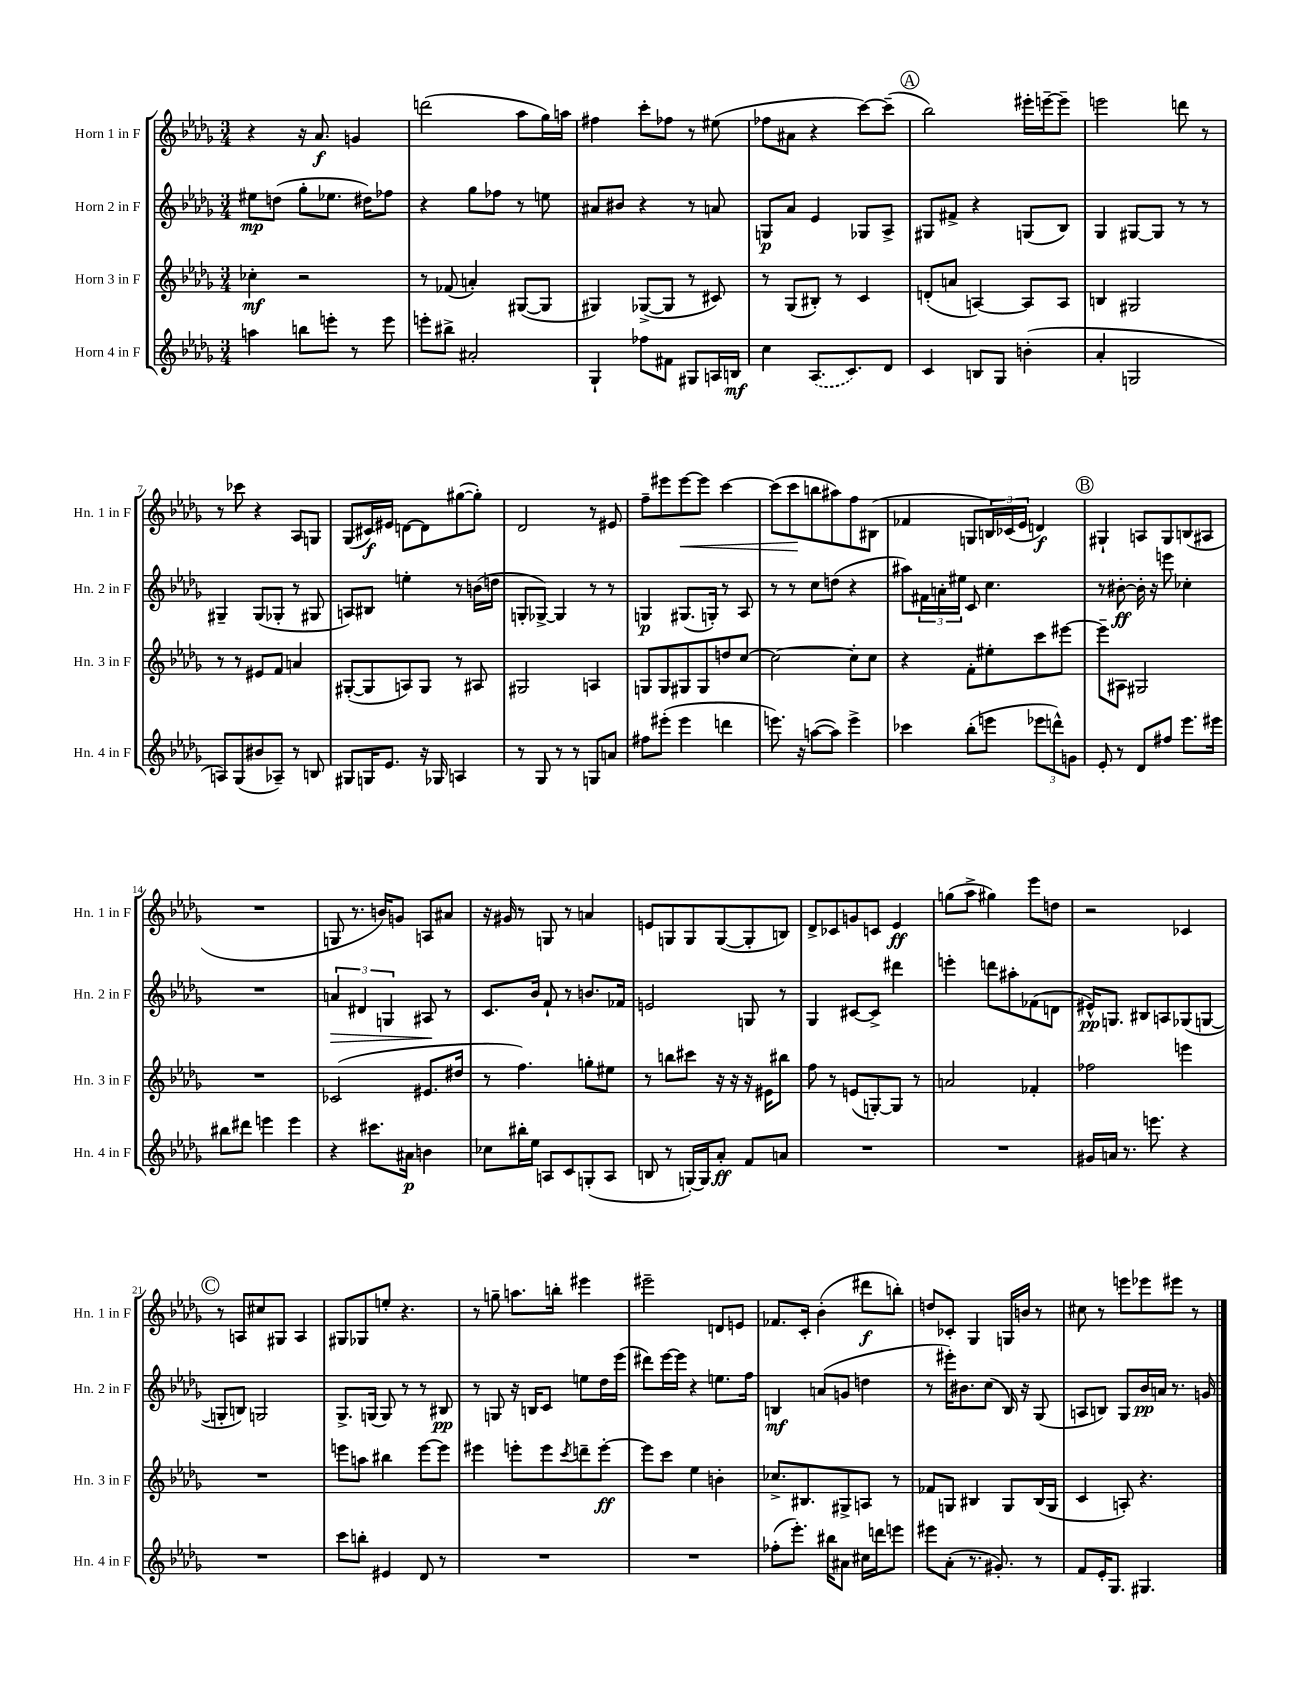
<<
\new StaffGroup <<
\new Staff = "s0" \with { instrumentName = "Horn 1 in F" shortInstrumentName = "Hn. 1 in F" } {
    \clef treble \key des \major \numericTimeSignature \time 3/4
    r4 r16 aes'8.\f g'4 |
    d'''2( aes''8 ges''16) a''16 |
    fis''4 c'''8-. fes''8 r8 eis''8( |
    fes''8 ais'8 r4 c'''8~) c'''8--( |
    \mark \markup { \circle "A" } bes''2) eis'''16-. e'''16~-- e'''8-- |
    e'''2 d'''8 r8 |
    r8 ces'''8 r4 aes8 g8 |
    ges8( cis'16\f) eis'16 d'8~ d'8 gis''8~( gis''8-.) |
    des'2 r8 eis'8 |
    f''8-- eis'''8 eis'''8~\< eis'''8 c'''4~ |
    c'''8( c'''8\! b''8 ais''8) f''8 bis8( |
    fes'4 g8 \tuplet 3/2 { b16) ces'16( ees'16 } d'4\f) |
    \mark \markup { \circle "B" } gis4-! a8 gis8 b8( ais8 |
    R2. |
    g8 r8. b'16) g'8 a8 ais'8 |
    r16 gis'16 r8 g8 r8 a'4 |
    e'8 g8 g8 g8~( g8-. b8) |
    des'8-> ces'8 g'8 c'8 ees'4\ff |
    g''8( aes''8-> gis''4) ees'''8 d''8 |
    r2 ces'4 |
    \mark \markup { \circle "C" } r8 a8 cis''8 gis8 a4 |
    gis8 ges8 e''8-. r4. |
    r8 g''8-- a''8. b''16-. eis'''4 |
    eis'''2-- d'8 e'8 |
    fes'8. c'16-. bes'4-.( dis'''8\f b''8-.) |
    d''8 ces'8-. ges4 g16 b'16 r8 |
    cis''8 r8 e'''8 ees'''8 eis'''8 r8 \bar "|." |
}
\new Staff = "s1" \with { instrumentName = "Horn 2 in F" shortInstrumentName = "Hn. 2 in F" } {
    \clef treble \key des \major \numericTimeSignature \time 3/4
    eis''8\mp d''8( ges''8-. ees''8. dis''16) fes''8 |
    r4 ges''8 fes''8 r8 e''8 |
    ais'8 bis'8 r4 r8 a'8 |
    g8\p aes'8 ees'4 ges8 aes8-> |
    \mark \markup { \circle "A" } gis8 fis'8-> r4 g8( bes8) |
    ges4 gis8~ gis8 r8 r8 |
    gis4-- gis8( ges8-. r8 gis8 |
    a8) bis8 e''4-. r8 b'16( d''16 |
    g8-. ges8~->) ges4 r8 r8 |
    g4\p gis8.( g16-.) r8 aes8 |
    r8 r8 c''8 d''8( r4 |
    ais''8) \tuplet 3/2 { fis'16 a'16-. eis''16 } c'8 c''4. |
    \mark \markup { \circle "B" } r8 bis'8~-.\ff bis'16-. r16 e'''8 ces''4-. |
    R2. |
    \tuplet 3/2 { a'4\> dis'4 g4 } ais8\! r8 |
    c'8. bes'16 f'8-! r8 b'8. fes'16 |
    e'2 g8 r8 |
    ges4 cis'8~ cis'8-> dis'''4 |
    e'''4-. d'''8 ais''8-. fes'8( d'8 |
    eis'16-^\pp) g8. bis8 a8 ges8( g8~ |
    \mark \markup { \circle "C" } g8-. b8) g2 |
    ges8.-> g16( g8) r8 r8 bis8\pp |
    r8 g8 r16 b16 c'8 e''8 des''16 ees'''16( |
    dis'''8) ees'''16~ ees'''16 r4 e''8. f''16 |
    b4\mf a'8( g'8 d''4 |
    r8 eis'''16-.) bis'8. c''8( bes16) r16 ges8( |
    a8 b8) ges8 bes'16\pp a'16 r8. g'16 \bar "|." |
}
\new Staff = "s2" \with { instrumentName = "Horn 3 in F" shortInstrumentName = "Hn. 3 in F" } {
    \clef treble \key des \major \numericTimeSignature \time 3/4
    ces''4-.\mf r2 |
    r8 fes'8( a'4-.) gis8~( gis8 |
    gis4) ges8~->( ges8 r8 cis'8) |
    r8 ges8( bis8-.) r8 c'4 |
    \mark \markup { \circle "A" } d'8-.( a'8 a4~) a8 a8 |
    b4 gis2 |
    r8 r8 eis'8 f'8 a'4 |
    gis8~-.( gis8 a8) gis8 r8 ais8 |
    gis2 a4 |
    g8 g8 gis8 gis8 d''8 c''8~ |
    c''2~ c''8-. c''8 |
    r4 f'8-. eis''8-. c'''8 eis'''8~ |
    \mark \markup { \circle "B" } eis'''8-- ais8 gis2 |
    R2. |
    ces'2( eis'8. dis''16 |
    r8 f''4.) g''8-. eis''8 |
    r8 b''8 cis'''8 r16 r16 r16 eis'16 bis''8 |
    f''8 r8 e'8( g8~-.) g8 r8 |
    a'2 fes'4-. |
    fes''2 e'''4 |
    \mark \markup { \circle "C" } R2. |
    e'''8 a''8 bis''4 e'''8~ e'''8 |
    eis'''4 e'''8-. e'''8 \acciaccatura { c'''8 } d'''8-- e'''8~-.\ff |
    e'''8 c'''8 ees''4 b'4-. |
    ces''8.-> bis8. gis8-> a8 r8 |
    fes'8 g8 bis4 g8 bis16( g16 |
    c'4 a8-.) r4. \bar "|." |
}
\new Staff = "s3" \with { instrumentName = "Horn 4 in F" shortInstrumentName = "Hn. 4 in F" } {
    \clef treble \key des \major \numericTimeSignature \time 3/4
    a''4 b''8 e'''8-. r8 e'''8 |
    e'''8-. bis''8-> ais'2-. |
    ges4-! fes''8 fis'8 gis8 a16 b16\mf |
    c''4 \once \slurDashed aes8.( c'8.) des'8 |
    \mark \markup { \circle "A" } c'4 b8 ges8 b'4-.( |
    aes'4-. g2 |
    a8) ges8( bis'8 aes8--) r8 b8 |
    gis8 g16 ees'8. r16 ges16 a4 |
    r8 ges8 r8 r8 g8 a'8 |
    fis''8 eis'''8-.( eis'''4 d'''4 |
    e'''8.) r16 a''8~( a''8) e'''4-> |
    ces'''4 bes''8-.( e'''8 \tuplet 3/2 { ees'''8 d'''8-^) g'8 } |
    \mark \markup { \circle "B" } ees'8-. r8 des'8 fis''8 ees'''8. eis'''16 |
    bis''8 dis'''8 e'''4 e'''4 |
    r4 cis'''8. ais'16\p b'4 |
    ces''8 bis''16-. ees''16 a8 c'8 g8-.( a8 |
    b8 r8 g16~-.) g16 aes'8-.\ff f'8 a'8 |
    R2. |
    R2. |
    gis'16 a'16 r8. e'''8. r4 |
    \mark \markup { \circle "C" } R2. |
    c'''8 b''8-. eis'4 des'8 r8 |
    R2. |
    R2. |
    fes''8-.( ees'''8.-.) bis''16 ais'8 cis''16 d'''16 e'''8 |
    eis'''8 aes'8-.( r8. gis'8.-.) r8 |
    f'8 ees'16-. ges8. gis4. \bar "|." |
}
>>
>>
